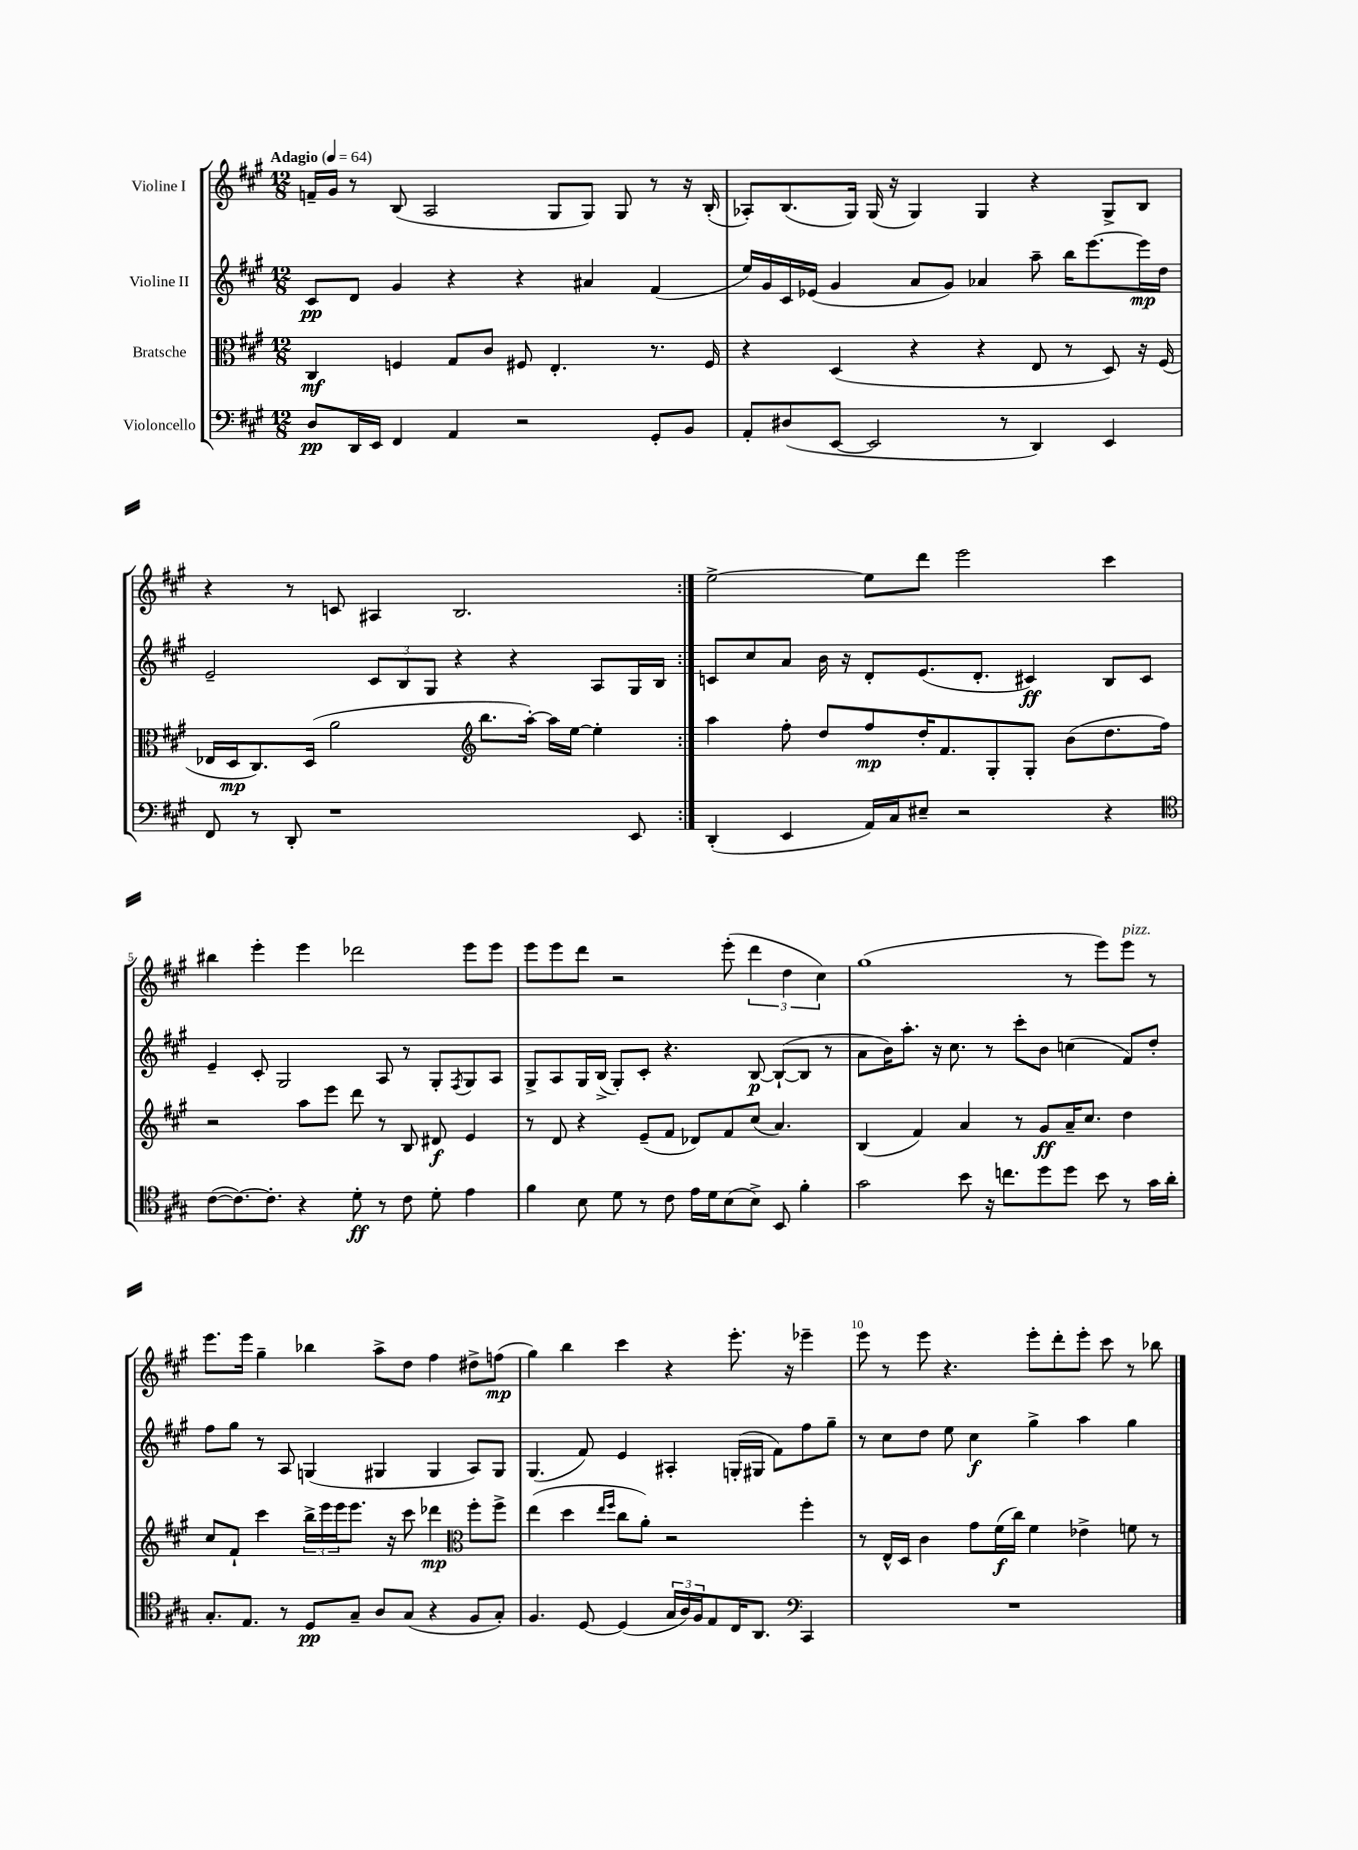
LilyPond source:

<<
\new StaffGroup <<
\new Staff = "s0" \with { instrumentName = "Violine I" } {
    \clef treble \key a \major \numericTimeSignature \time 12/8 \tempo "Adagio" 4 = 64
    \repeat volta 2 { f'16-- gis'16 r8 b8( a2 gis8 gis8) gis8 r8 r16 b16-.( |
    aes8-.) b8.( gis16) gis16( r16 gis4) gis4 r4 gis8-> b8 |
    r4 r8 c'8 ais4 b2. | }
    e''2~-> e''8 d'''8 e'''2 cis'''4 |
    bis''4 e'''4-. e'''4 des'''2 e'''8 e'''8 |
    e'''8 e'''8 d'''8 r2 e'''8-.( \tuplet 3/2 { d'''4 d''4 cis''4) } |
    gis''1( r8 e'''8) e'''8^\markup { \italic "pizz." } r8 |
    e'''8. e'''16 gis''4-- bes''4 a''8-> d''8 fis''4 dis''8-> f''8\mp( |
    gis''4) b''4 cis'''4 r4 e'''8.-. r16 ees'''4-- |
    e'''8 r8 e'''8 r4. e'''8-. d'''8-. e'''8-. cis'''8 r8 bes''8 \bar "|." |
}
\new Staff = "s1" \with { instrumentName = "Violine II" } {
    \clef treble \key a \major \numericTimeSignature \time 12/8
    \repeat volta 2 { cis'8\pp d'8 gis'4 r4 r4 ais'4 fis'4( |
    e''16) gis'16 cis'16 ees'16( gis'4 a'8 gis'8) aes'4 a''8-- b''16 e'''8.~ e'''16\mp d''16 |
    e'2-- \tuplet 3/2 { cis'8 b8 gis8 } r4 r4 a8 gis16 b16 | }
    c'8 cis''8 a'8 b'16 r16 d'8-. e'8.( d'8.-. cis'4\ff) b8 cis'8 |
    e'4-- cis'8-. gis2 a8 r8 gis8-. \acciaccatura { fis8 } gis8 a8 |
    gis8-> a8 gis16 b16->( gis8-.) cis'8-. r4. b8~\p b8~-!( b8 r8 |
    a'8 b'16) a''8.-. r16 cis''8. r8 cis'''8-. b'8 c''4( fis'8) d''8-. |
    fis''8 gis''8 r8 a8 g4( gis4 gis4 a8) gis8 |
    gis4.( fis'8) e'4 ais4-. g16-.( gis16 fis'8) fis''8 gis''8-- |
    r8 cis''8 d''8 e''8 cis''4\f gis''4-> a''4 gis''4 \bar "|." |
}
\new Staff = "s2" \with { instrumentName = "Bratsche" } {
    \clef alto \key a \major \numericTimeSignature \time 12/8
    \repeat volta 2 { cis4\mf f4 gis8 cis'8 fis8 e4.-. r8. fis16 |
    r4 d4( r4 r4 e8 r8 d8) r16 fis16( |
    ees16 d16\mp cis8.) d16( a'2 \clef treble b''8. a''16~-.) a''16 e''16~ e''4-. | }
    a''4 fis''8-. d''8 fis''8\mp d''16-. fis'8. gis8-. gis8-. b'8( d''8. fis''16) |
    r2 a''8 e'''8 d'''8 r8 b8 dis'8\f e'4 |
    r8 d'8 r4 e'8--( fis'8 des'8) fis'8 cis''8( a'4.) |
    b4( fis'4) a'4 r8 gis'8\ff a'16-- cis''8. d''4 |
    cis''8 fis'8-! cis'''4 \tuplet 3/2 { b''16-> e'''16 e'''16 } e'''8. r16 cis'''8 des'''4\mp \clef alto fis''8-. fis''8-> |
    e''4( d''4 \grace { e''16 fis''16 } cis''8 a'8-.) r2 fis''4-. |
    r8 e16-^ d16 cis'4 gis'8 fis'16\f( cis''16) fis'4 ees'4-> f'8 r8 \bar "|." |
}
\new Staff = "s3" \with { instrumentName = "Violoncello" } {
    \clef bass \key a \major \numericTimeSignature \time 12/8
    \repeat volta 2 { d8\pp d,16 e,16 fis,4 a,4 r2 gis,8-. b,8 |
    a,8-. dis8( e,8~ e,2 r8 d,4) e,4 |
    fis,8 r8 d,8-. r1 e,8 | }
    d,4-.( e,4 a,16) cis16 eis8-- r2 r4 |
    \clef tenor cis'8~( cis'8.~) cis'8.-. r4 d'8-.\ff r8 cis'8 d'8-. e'4 |
    fis'4 b8 d'8 r8 cis'8 e'16 d'16 b8( b8->) b,8 fis'4-. |
    gis'2 b'8 r16 c''8. d''8 d''8 b'8 r8 gis'16 a'16-. |
    gis8.-. e8. r8 d8\pp gis8-- a8 gis8( r4 fis8 gis8-.) |
    fis4. d8~ d4( \tuplet 3/2 { gis16 a16) fis16 } e8 cis16 a,8. \clef bass cis,4 |
    R1. \bar "|." |
}
>>
>>
\layout { \context { \Score \override BarNumber.break-visibility = ##(#f #t #t) barNumberVisibility = #(every-nth-bar-number-visible 5) } }
